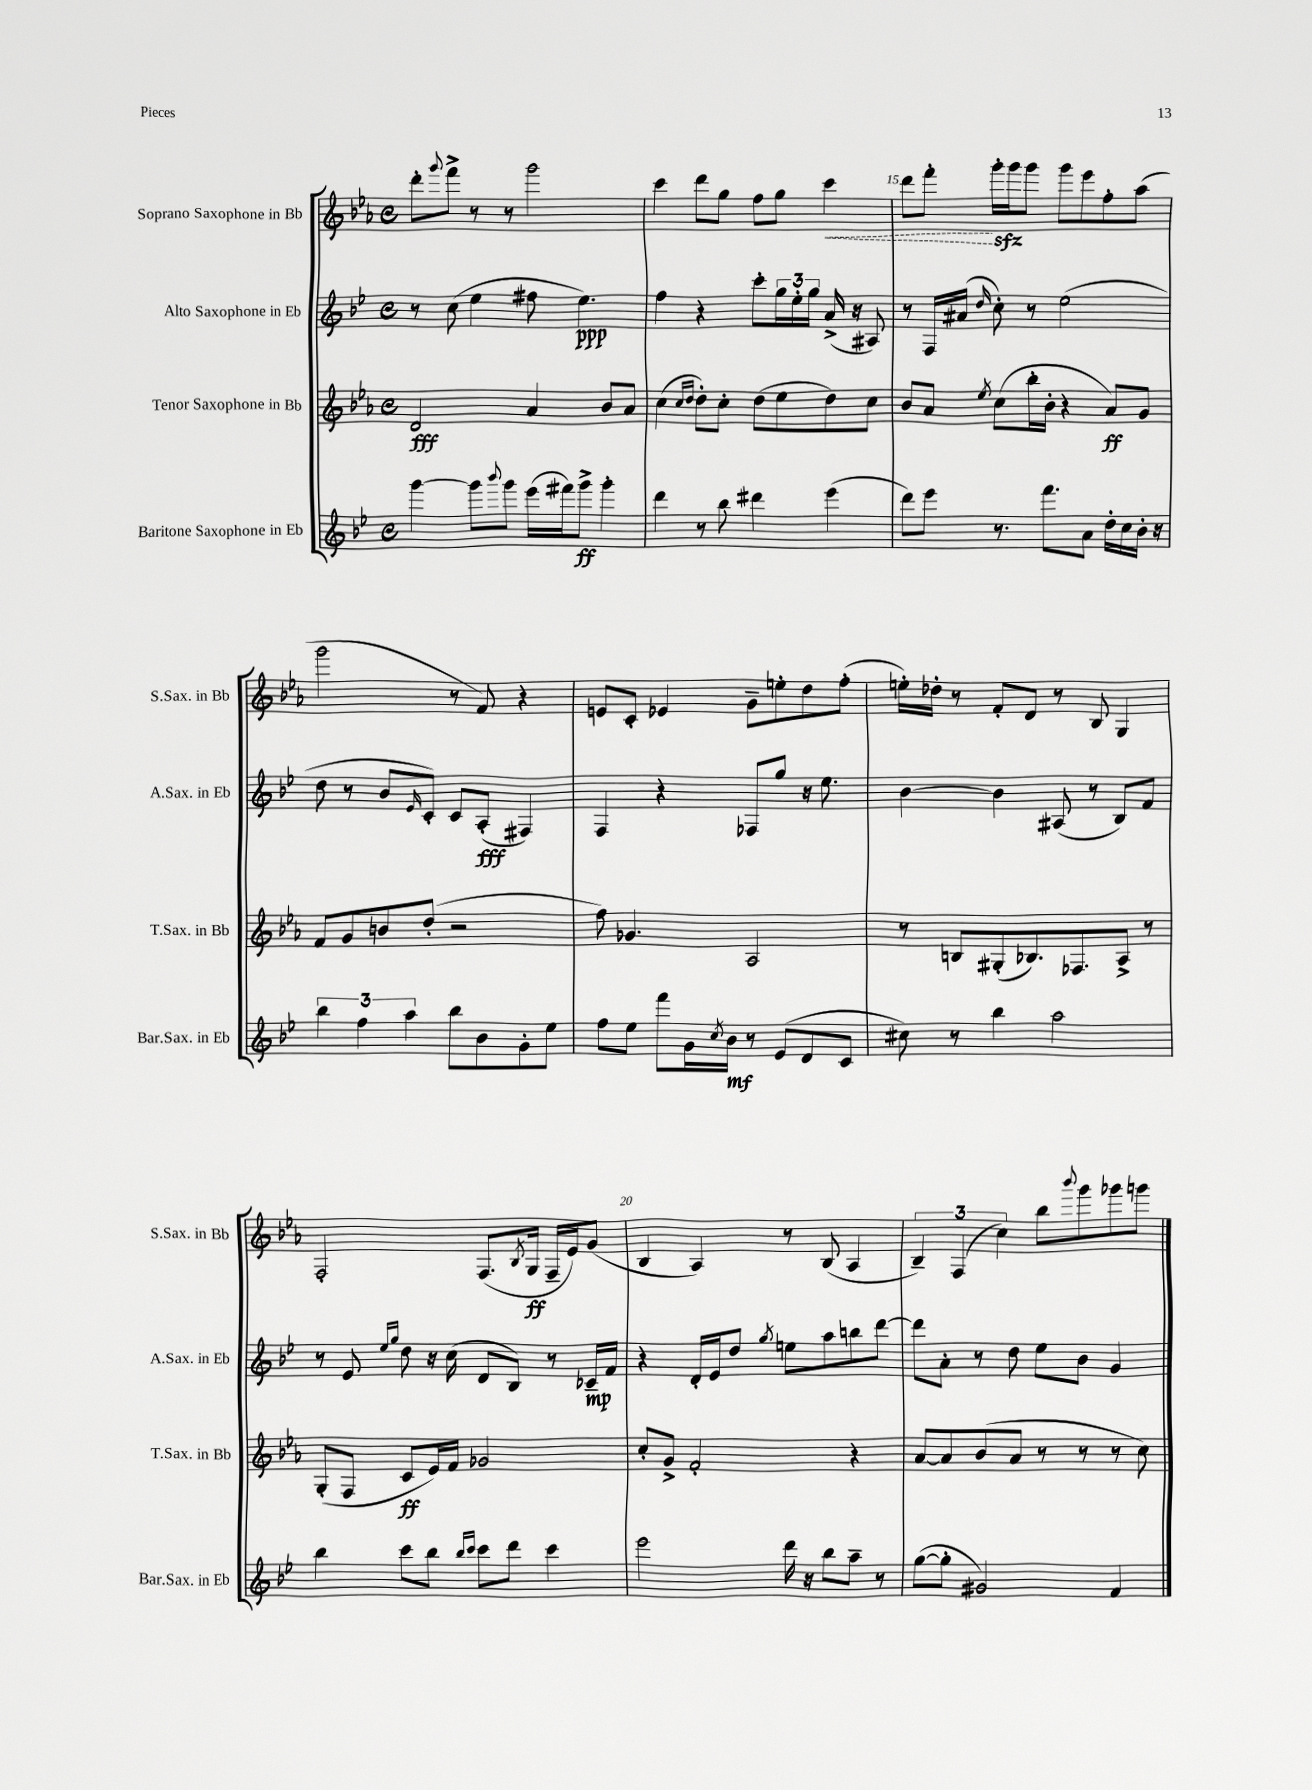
<<
\new StaffGroup <<
\new Staff = "s0" \with { instrumentName = "Soprano Saxophone in Bb" shortInstrumentName = "S.Sax. in Bb" } {
    \clef treble \key ees \major \defaultTimeSignature \time 4/4
    d'''8-. \appoggiatura { g'''8 } f'''8-> r8 r8 g'''2 |
    c'''4 d'''8 g''8 f''8 g''8 \once \override Hairpin.style = #'dashed-line c'''4\< |
    d'''8 f'''8-.\! g'''16-.\sfz g'''16 g'''8 g'''8 ees'''8 f''8-. aes''8( |
    g'''2 r8 f'8) r4 |
    e'8 c'8-. ees'4 g'8-- e''8-. d''8 f''8-.( |
    e''16-.) des''16-. r8 f'8-. d'8 r8 bes8 g4 |
    f2-. f8.( \acciaccatura { bes8 } g16\ff f16-- ees'16) g'8( |
    bes4 aes4) r8 bes8( aes4 |
    \tuplet 3/2 { bes4--) f4( c''4) } bes''8 \appoggiatura { bes'''8 } g'''8 ges'''8 g'''8 \bar "|." |
}
\new Staff = "s1" \with { instrumentName = "Alto Saxophone in Eb" shortInstrumentName = "A.Sax. in Eb" } {
    \clef treble \key bes \major \defaultTimeSignature \time 4/4
    r8 c''8( ees''4 fis''8 ees''4.\ppp) |
    f''4 r4 c'''8-. \tuplet 3/2 { g''16 ees''16-. g''16 } a'16->( r16 ais8) |
    r8 f16 ais'16( \grace { d''16 } c''8-.) r8 ees''2( |
    d''8 r8 bes'8 \grace { ees'16 } c'8-.) c'8 a8-.\fff( fis4) |
    f4 r4 fes8 g''8 r16 ees''8. |
    bes'4~ bes'4 ais8( r8 bes8) f'8 |
    r8 ees'8 \grace { ees''16 g''16 } d''8 r16 c''16( d'8 bes8) r8 ces'16--\mp f'16 |
    r4 d'16-. ees'16 d''8 \acciaccatura { g''8 } e''8 a''8 b''8 d'''8~ |
    d'''8 a'8-. r8 d''8 ees''8 bes'8 g'4 \bar "|." |
}
\new Staff = "s2" \with { instrumentName = "Tenor Saxophone in Bb" shortInstrumentName = "T.Sax. in Bb" } {
    \clef treble \key ees \major \defaultTimeSignature \time 4/4
    d'2\fff aes'4 bes'8 aes'8 |
    c''4( \grace { c''16 d''16 } d''8-.) c''8-. d''8( ees''8 d''8) c''8 |
    bes'8 aes'8 \acciaccatura { ees''8 } c''8( bes''16-. bes'16-. r4 aes'8\ff) g'8 |
    f'8 g'8 b'8 d''8-.( r2 |
    f''8) ges'4. aes2 |
    r8 b8 gis8-.( bes8.) fes8. aes8-> r8 |
    g8-.( f8 c'8\ff ees'16) f'16 ges'2 |
    c''8-. g'8-> f'2-. r4 |
    aes'8~ aes'8 bes'8( aes'8 r8 r8 r8 c''8) \bar "|." |
}
\new Staff = "s3" \with { instrumentName = "Baritone Saxophone in Eb" shortInstrumentName = "Bar.Sax. in Eb" } {
    \clef treble \key bes \major \defaultTimeSignature \time 4/4
    g'''4~ g'''8 \appoggiatura { bes'''8 } g'''8 ees'''16( fis'''16) g'''8->\ff g'''4-. |
    d'''4 r8 bes''8 dis'''4 ees'''4( |
    d'''8) ees'''8 r8. f'''8. a'8 d''16-. c''16 bes'16-. r16 |
    \tuplet 3/2 { bes''4 f''4 a''4 } bes''8 bes'8 g'8-. ees''8 |
    f''8 ees''8 f'''8 g'16 \acciaccatura { c''8 } bes'16\mf r8 ees'8( d'8 c'8 |
    cis''8) r8 bes''4 a''2 |
    bes''4 c'''8 bes''8 \grace { bes''16 c'''16 } c'''8 d'''8 c'''4 |
    ees'''2 d'''16 r16 bes''8 a''8-- r8 |
    g''8~( g''8-. gis'2) f'4 \bar "|." |
}
>>
>>
\layout { \context { \Score currentBarNumber = #13 \override BarNumber.break-visibility = ##(#f #t #t) barNumberVisibility = #(every-nth-bar-number-visible 5) } }
